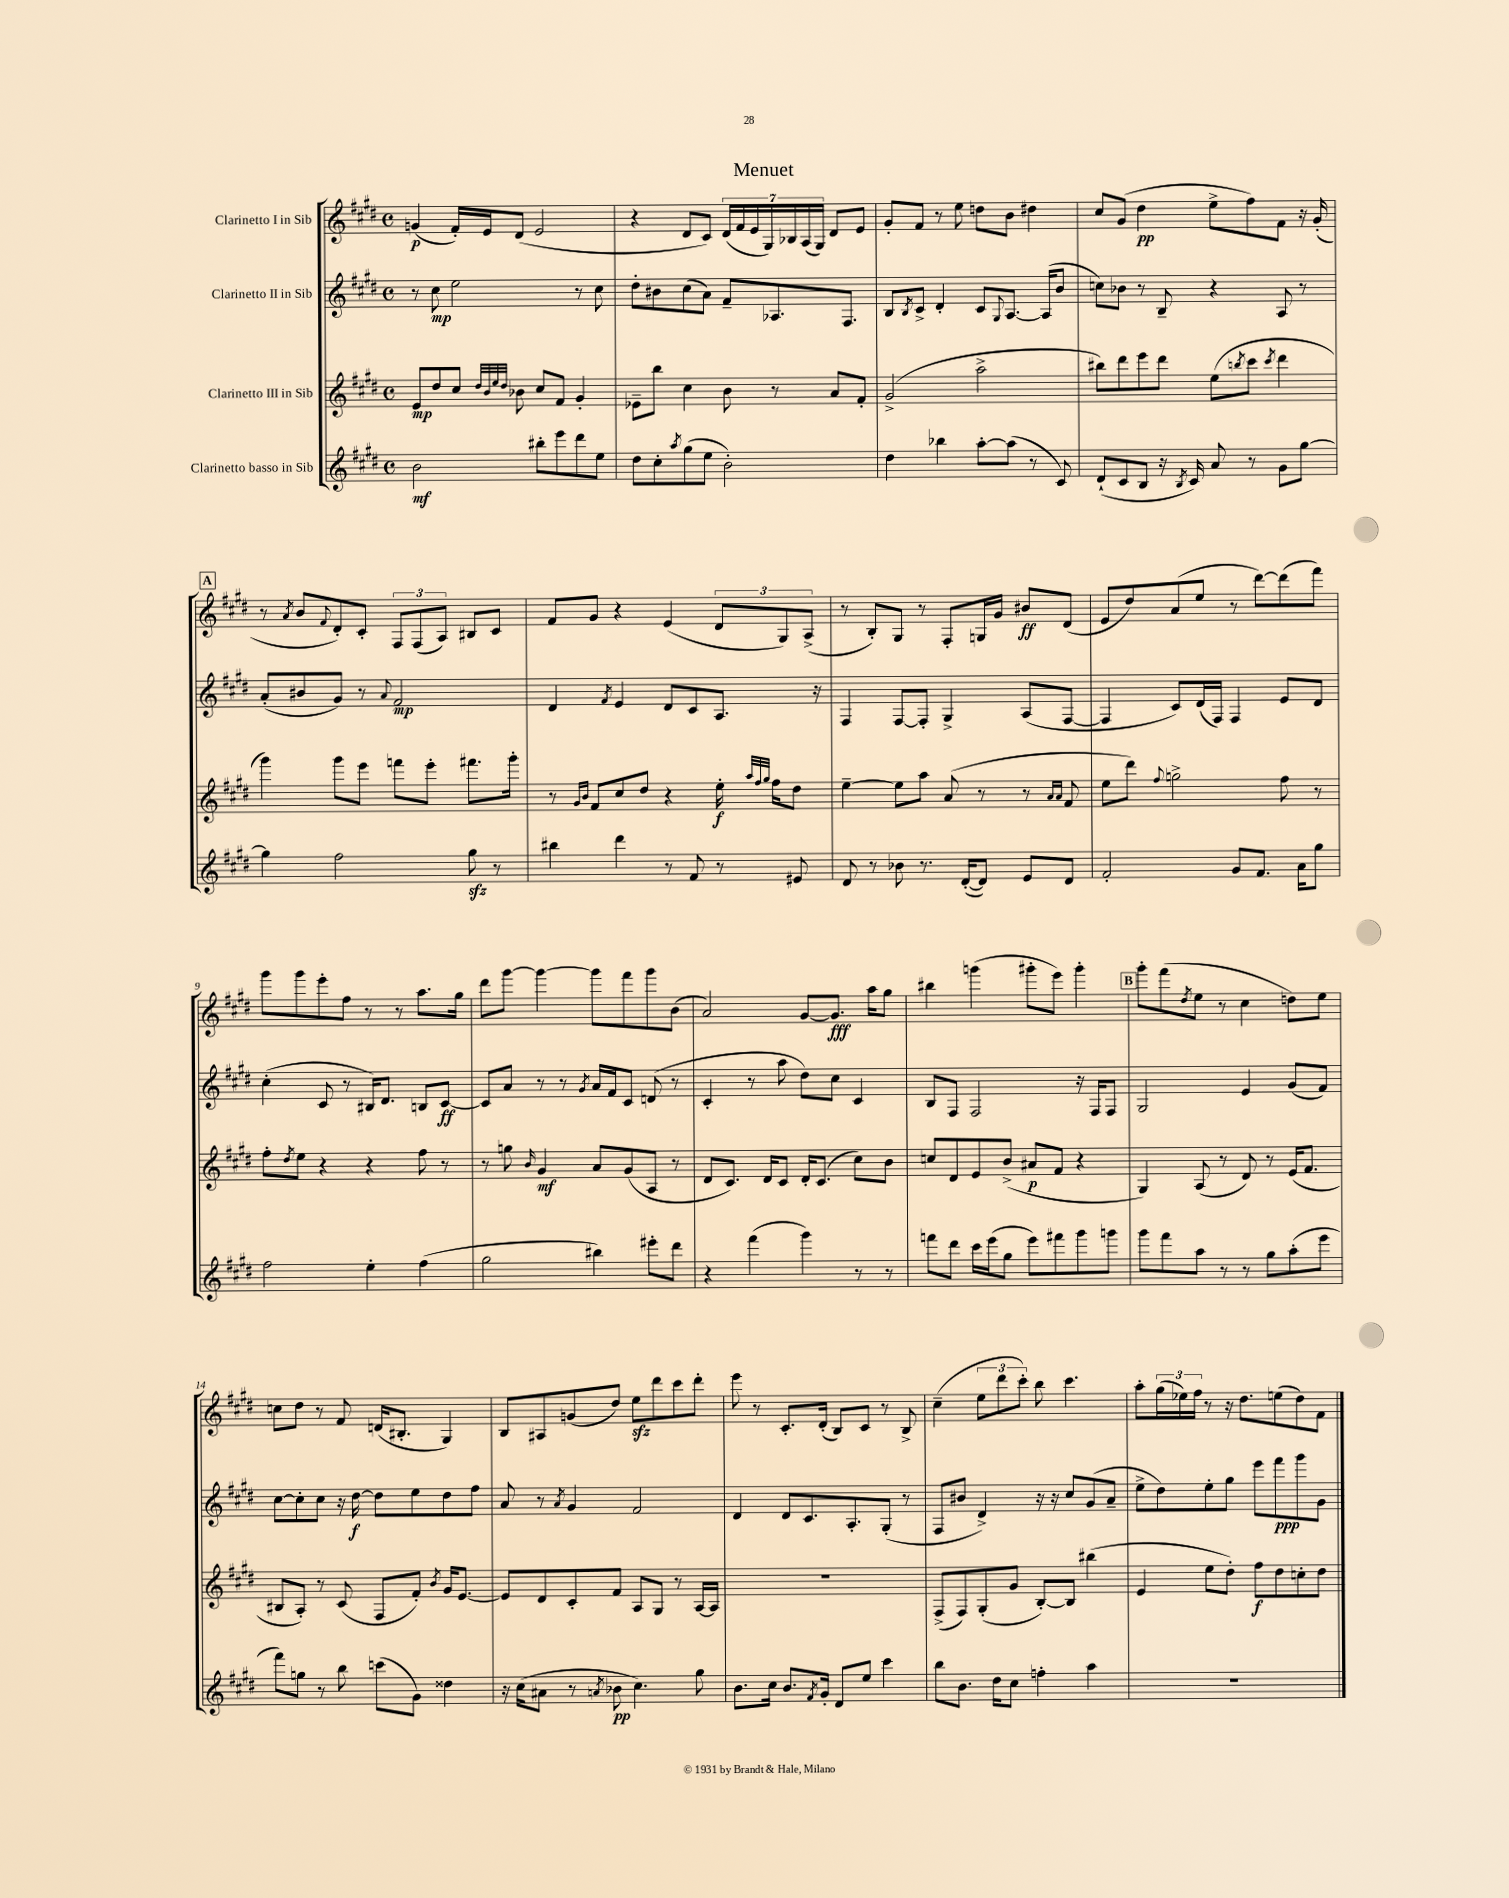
\header { title = "Menuet" }
<<
\new StaffGroup <<
\new Staff = "s0" \with { instrumentName = "Clarinetto I in Sib" } {
    \clef treble \key e \major \defaultTimeSignature \time 4/4
    g'4\p( fis'16-.) e'16 dis'8( e'2 |
    r4 dis'8 cis'8) \tuplet 7/4 { dis'16( fis'16 e'16 gis16) bes16 a16( gis16) } dis'8 e'8 |
    gis'8-. fis'8 r8 e''8 d''8 b'8 dis''4 |
    cis''8 gis'8( dis''4\pp e''8-> fis''8) fis'8 r16 gis'16-.( |
    \mark \markup { \box "A" } r8 \acciaccatura { a'8 } b'8 \appoggiatura { fis'8 } dis'8-.) cis'8-. \tuplet 3/2 { fis8 fis8( a8) } bis8 cis'8 |
    fis'8 gis'8 r4 e'4( \tuplet 3/2 { dis'8 gis8) a8->( } |
    r8 b8-.) gis8 r8 fis8-. g16 gis'16 bis'8\ff dis'8( |
    e'8 dis''8) a'8( e''8 r8 dis'''8~) dis'''8( fis'''8) |
    gis'''8 gis'''8 e'''8-. fis''8 r8 r8 a''8. gis''16 |
    dis'''8 gis'''8~ gis'''4~ gis'''8 fis'''8 gis'''8 b'8( |
    a'2) gis'8~ gis'8.\fff a''16 gis''8 |
    bis''4 g'''4( gis'''8-. e'''8) gis'''4-. |
    \mark \markup { \box "B" } gis'''8-. fis'''8( \acciaccatura { dis''8 } e''8 r8 cis''4 d''8) e''8 |
    c''8 dis''8 r8 fis'8 d'16( bis8.-. gis4) |
    b8 ais8 g'8( dis''8) e''8\sfz dis'''8 cis'''8 dis'''8-. |
    e'''8 r8 cis'8.-. dis'16-.( b8) cis'8 r8 b8-> |
    cis''4--( \tuplet 3/2 { e''8 dis'''8 cis'''8-.) } b''8 cis'''4. |
    a''8-. \tuplet 3/2 { gis''16( ees''16) fis''16 } r8 r16 dis''8. e''8( dis''8) fis'8 \bar "|." |
}
\new Staff = "s1" \with { instrumentName = "Clarinetto II in Sib" } {
    \clef treble \key e \major \defaultTimeSignature \time 4/4
    r8 cis''8\mp e''2 r8 cis''8 |
    dis''8-. bis'8 cis''8( a'8) fis'8-- aes8. fis8. |
    b8 \acciaccatura { b8 } cis'8-> dis'4-. cis'8 \appoggiatura { gis8 } a8.~ a16( b'8 |
    c''8) bes'8 r8 b8-- r4 a8 r8 |
    \mark \markup { \box "A" } a'8-.( bis'8 gis'8) r8 \appoggiatura { a'8 } fis'2\mp |
    dis'4 \acciaccatura { fis'8 } e'4 dis'8 cis'8 a8. r16 |
    fis4 fis8~ fis8-. gis4-> a8( fis8~ |
    fis4 cis'8) dis'16( fis16) fis4 e'8 dis'8 |
    cis''4-.( cis'8 r8 bis16) dis'8. b8 cis'8~\ff |
    cis'8 a'8 r8 r8 \acciaccatura { gis'8 } a'16 fis'16 cis'8 d'8( r8 |
    cis'4-. r8 a''8 dis''8) cis''8 cis'4 |
    b8 fis8 fis2 r16 fis16 fis8 |
    \mark \markup { \box "B" } gis2 e'4 gis'8( fis'8) |
    cis''8~ cis''8-. cis''8 r16 dis''16~\f dis''8 e''8 dis''8 fis''8 |
    a'8 r8 \acciaccatura { a'8 } gis'4 fis'2 |
    dis'4 dis'8 cis'8. a8.-. gis8-.( r8 |
    fis8 bis'8 dis'4->) r16 r16 cis''8 gis'8( a'8-- |
    e''8-> dis''8) e''8-. gis''8 e'''8 fis'''8\ppp gis'''8 gis'8 \bar "|." |
}
\new Staff = "s2" \with { instrumentName = "Clarinetto III in Sib" } {
    \clef treble \key e \major \defaultTimeSignature \time 4/4
    e'8\mp dis''8 cis''8 \grace { dis''32 b'32 e''32 dis''32 } bes'8 cis''8 fis'8 gis'4-. |
    ees'8-- b''8 cis''4 b'8 r8 a'8 fis'8-. |
    gis'2->( a''2-> |
    bis''8) dis'''8 e'''8 dis'''8 e''8( \acciaccatura { b''8 } cis'''8 \acciaccatura { cis'''8 } dis'''4 |
    \mark \markup { \box "A" } gis'''4) gis'''8 e'''8 f'''8 e'''8-. fis'''8. gis'''16-. |
    r8 \grace { gis'16 b'16 } fis'8 cis''8 dis''8 r4 e''16-.\f \grace { a''32 fis''32 gis''32 } fis''16 dis''8 |
    e''4~-- e''8 a''8 a'8( r8 r8 \grace { a'16 a'16 } fis'8 |
    e''8 dis'''8) \appoggiatura { fis''8 } g''2-> fis''8 r8 |
    fis''8-. \acciaccatura { dis''8 } e''8 r4 r4 fis''8 r8 |
    r8 g''8 \grace { b'16 } gis'4\mf a'8 gis'8( a8 r8 |
    dis'8 cis'8.) dis'16 cis'8 dis'16-. cis'8.( cis''8) b'8 |
    c''8 dis'8 e'8 b'8->( ais'8\p fis'8 r4 |
    \mark \markup { \box "B" } gis4) a8( r8 dis'8) r8 e'16( fis'8. |
    bis8 a8-.) r8 cis'8( fis8 fis'8-.) \acciaccatura { b'8 } gis'16 e'8.~ |
    e'8 dis'8 cis'8-. fis'8 a8 gis8 r8 a16~ a16 |
    R1 |
    fis8->( fis8) gis8-.( gis'8 b8~-.) b8 bis''4( |
    e'4 e''8 dis''8-.) fis''8\f dis''8 c''8-. dis''8 \bar "|." |
}
\new Staff = "s3" \with { instrumentName = "Clarinetto basso in Sib" } {
    \clef treble \key e \major \defaultTimeSignature \time 4/4
    b'2\mf bis''8-. e'''8 dis'''8 e''8 |
    dis''8 cis''8-. \acciaccatura { a''8 } gis''8( e''8 b'2-.) |
    dis''4 bes''4 a''8~-. a''8( r8 cis'8) |
    dis'8-!( cis'8 b8 r16 \acciaccatura { b8 } cis'16) a'8 r8 gis'8 gis''8~ |
    \mark \markup { \box "A" } gis''4 fis''2 gis''8\sfz r8 |
    bis''4 dis'''4 r8 fis'8 r8 eis'8 |
    dis'8 r8 bes'8 r8. dis'16~-.( dis'8) e'8 dis'8 |
    fis'2-. gis'8 fis'8. a'16 gis''8 |
    fis''2 e''4-. fis''4( |
    gis''2 bis''4) eis'''8-. dis'''8 |
    r4 fis'''4( gis'''4) r8 r8 |
    f'''8 dis'''8 cis'''16 e'''16( gis''8 e'''8) fis'''8 gis'''8 g'''8 |
    \mark \markup { \box "B" } gis'''8 fis'''8 a''8 r8 r8 gis''8 a''8-.( e'''8 |
    fis'''8) g''8 r8 b''8 c'''8( gis'8) disis''4 |
    r16 cis''16( ais'8 r8 \acciaccatura { a'8 } bes'8\pp cis''4.) gis''8 |
    b'8. cis''16 b'8. \acciaccatura { fis'8 } gis'16-. dis'8 e''8 cis'''4 |
    b''8 b'8. dis''16 cis''8 f''4-. a''4 |
    R1 \bar "|." |
}
>>
>>
